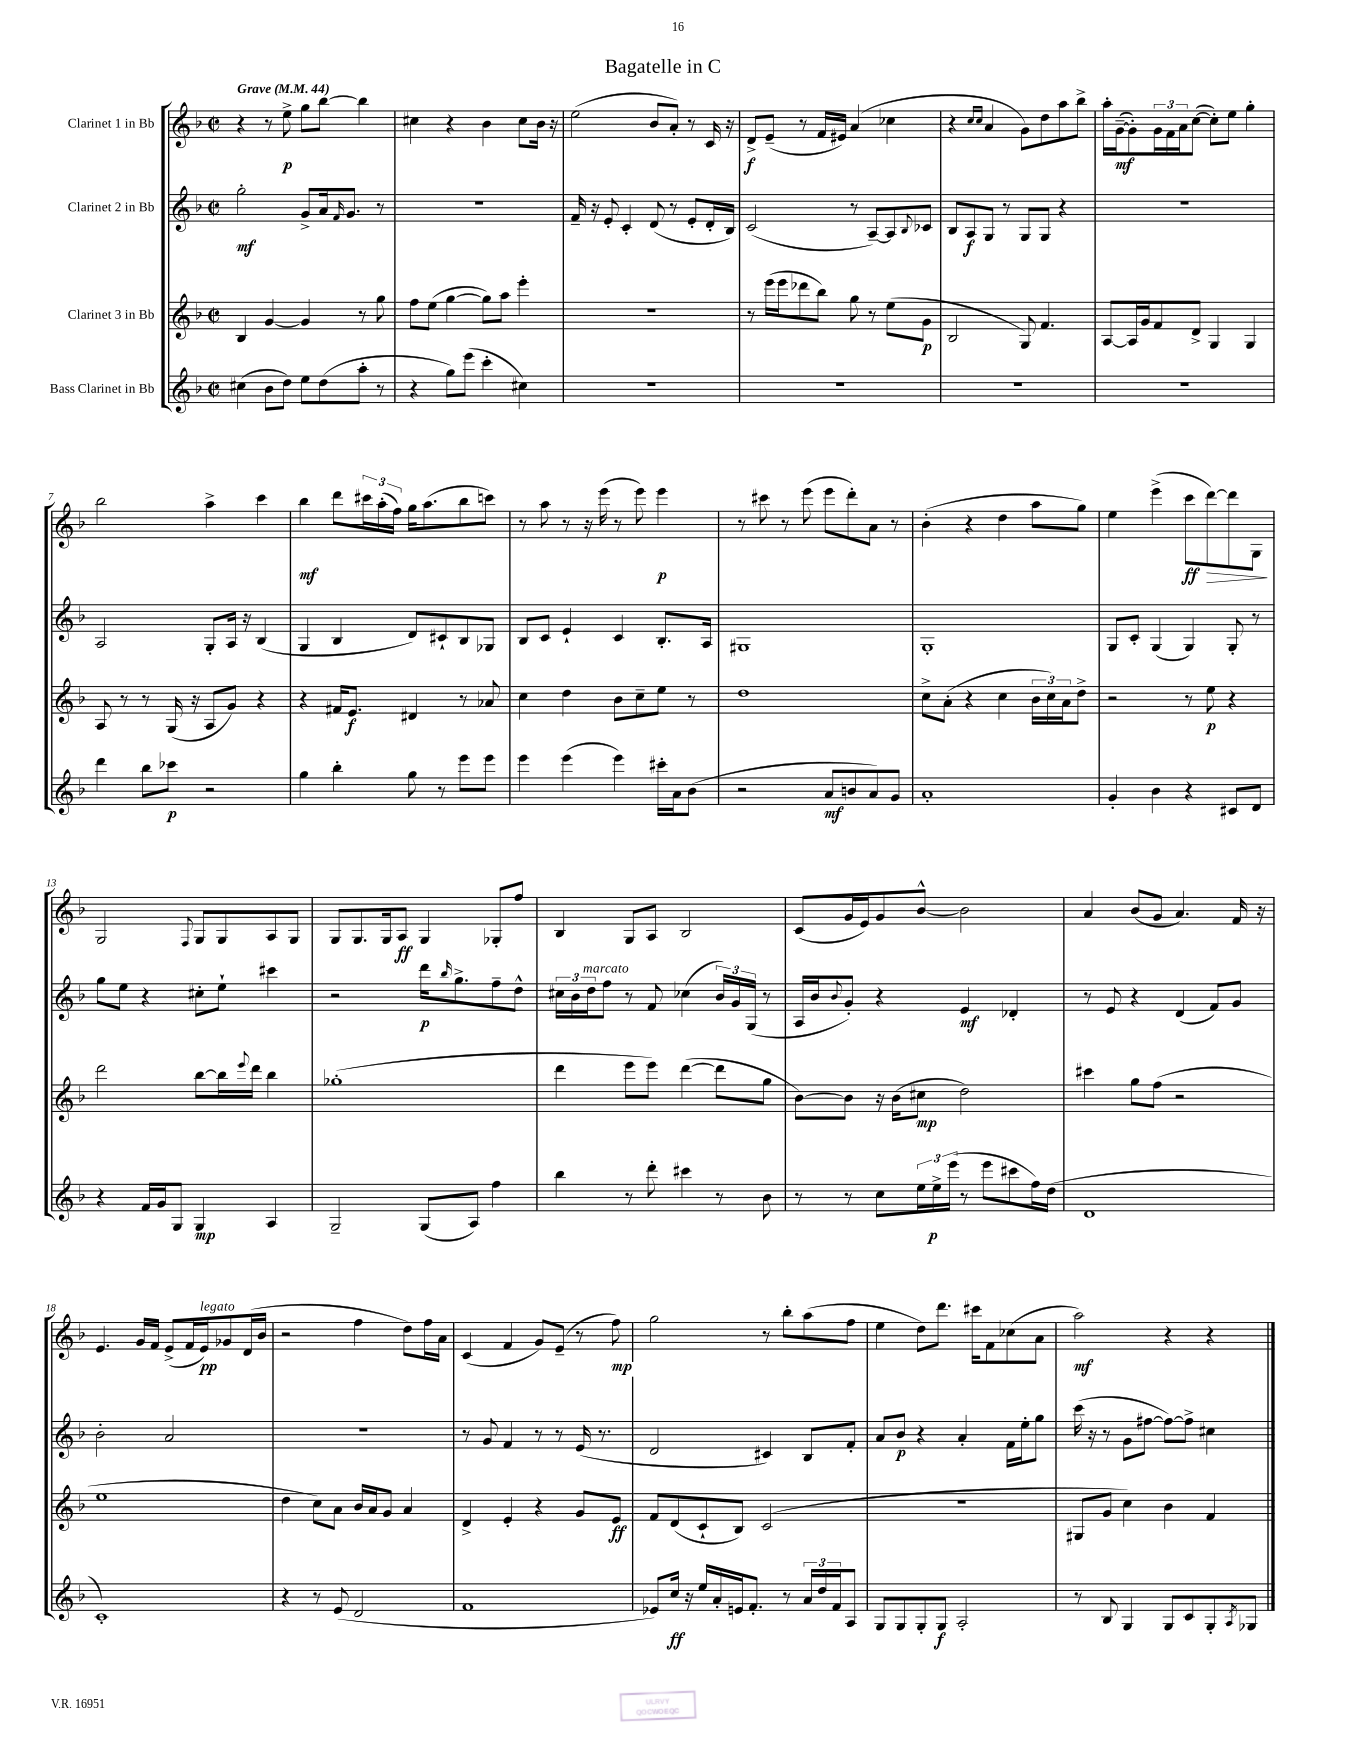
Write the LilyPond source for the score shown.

\header { title = "Bagatelle in C" }
<<
\new StaffGroup <<
\new Staff = "s0" \with { instrumentName = "Clarinet 1 in Bb" } {
    \clef treble \key f \major \defaultTimeSignature \time 2/2 \tempo "Grave" 4 = 44
    r4 r8 e''8->\p g''8 bes''8~ bes''4 |
    cis''4 r4 bes'4 cis''8 bes'16 r16 |
    e''2( bes'8 a'8-.) r8 c'16 r16 |
    d'8->\f e'8--( r8 f'16 eis'16) a'4( ces''4 |
    r4 \grace { c''16 c''16 } a'4 g'8) d''8 a''8 bes''8-> |
    a''16-. g'16~--\mf( g'8-.) \tuplet 3/2 { g'16 f'16 a'16 } c''8~( c''8-.) e''8 g''4-. |
    bes''2 a''4-> c'''4 |
    bes''4\mf d'''8 \tuplet 3/2 { cis'''16 a''16-.( f''16) } g''16 a''8.( bes''8 c'''8) |
    r8 a''8 r8 r16 e'''16( r8 e'''8) e'''4\p |
    r8 cis'''8 r8 e'''8( e'''8 d'''8-.) a'8 r8 |
    bes'4-.( r4 d''4 a''8 g''8) |
    e''4 e'''4->( c'''8\ff d'''8~\>) d'''8 g8\! |
    g2 \appoggiatura { f8 } g8 g8 a8 g8 |
    g8 g8. g16 a8\ff g4 ges8-. f''8 |
    bes4 g8 a8 bes2 |
    c'8( g'16 e'16) g'8 bes'8~-^ bes'2 |
    a'4 bes'8( g'8 a'4.) f'16 r16 |
    e'4. g'16 f'16 e'8->( f'16 e'16\pp^\markup { \italic "legato" }) ges'8 d'16( bes'16 |
    r2 f''4 d''8) f''16 a'16 |
    c'4( f'4 g'8) e'8--( r8 f''8\mp) |
    g''2 r8 bes''8-. a''8( f''8 |
    e''4 d''8) d'''8. cis'''16 f'8 ces''8( a'8 |
    a''2\mf) r4 r4 \bar "|." |
}
\new Staff = "s1" \with { instrumentName = "Clarinet 2 in Bb" } {
    \clef treble \key f \major \defaultTimeSignature \time 2/2
    g''2-.\mf g'8-> a'16 \grace { f'16 } g'8. r8 |
    r1 |
    f'16-- r16 e'8-. c'4-. d'8( r8 e'8-. d'16-. bes16) |
    c'2( r8 a8~--) a8 \appoggiatura { bes8 } ces'8 |
    bes8 a8\f g8 r8 g8 g8 r4 |
    r1 |
    a2 g8-. a16 r16 bes4( |
    g4 bes4 d'8) cis'8-! bes8 ges8 |
    bes8 c'8 e'4-! c'4 bes8.-. a16 |
    gis1 |
    g1-. |
    g8 c'8-. g4( g4) g8-. r8 |
    g''8 e''8 r4 cis''8-. e''8-! cis'''4 |
    r2 d'''16\p \grace { bes''16 } g''8.-> f''8-- d''8-^ |
    \tuplet 3/2 { cis''16 bes'16 d''16^\markup { \italic "marcato" } } f''8 r8 f'8 ces''4( \tuplet 3/2 { bes'16) g'16 g16( } r8 |
    a16 bes'16 \appoggiatura { bes'8 } g'8-.) r4 e'4\mf des'4-. |
    r8 e'8 r4 d'4( f'8) g'8 |
    bes'2-. a'2 |
    r1 |
    r8 g'8 f'4 r8 r8 e'16( r8. |
    d'2 cis'4) bes8 f'8-. |
    a'8 bes'8\p r4 a'4-. f'16 e''16-. g''8 |
    c'''16( r16 r8 g'8 fis''8~ fis''8~) fis''8-> cis''4 \bar "|." |
}
\new Staff = "s2" \with { instrumentName = "Clarinet 3 in Bb" } {
    \clef treble \key f \major \defaultTimeSignature \time 2/2
    bes4 g'4~ g'4 r8 g''8 |
    f''8 e''8( g''4~ g''8) a''8 e'''4-. |
    r1 |
    r8 e'''16( e'''16 des'''8 bes''8) g''8 r8 e''8( g'8\p |
    bes2 g8) f'4. |
    a8~ a16 g'16 f'8 d'8-> g4 g4 |
    a8 r8 r8 g16( r16 a8 g'8) r4 |
    r4 fis'16 e'8.\f dis'4 r8 aes'8 |
    c''4 d''4 bes'8 c''8-- e''8 r8 |
    d''1 |
    c''8-> a'8-.( r4 c''4 \tuplet 3/2 { bes'16 c''16) a'16 } d''8-> |
    r2 r8 e''8\p r4 |
    d'''2 bes''8~ bes''16 \appoggiatura { e'''8 } d'''16 bes''4 |
    ges''1-.( |
    d'''4 e'''8 e'''8) d'''4~( d'''8 g''8 |
    bes'8~) bes'8 r16 bes'16( cis''8\mp d''2) |
    cis'''4 g''8 f''8( r2 |
    e''1 |
    d''4 c''8) a'8 bes'16 a'16 g'8 a'4 |
    d'4-> e'4-. r4 g'8 e'8\ff |
    f'8 d'8( c'8-! bes8) c'2( |
    r1 |
    gis8 g'8 c''4) bes'4 f'4 \bar "|." |
}
\new Staff = "s3" \with { instrumentName = "Bass Clarinet in Bb" } {
    \clef treble \key f \major \defaultTimeSignature \time 2/2
    cis''4( bes'8 d''8) e''8 d''8( a''8-. r8 |
    r4 g''8) e'''8( c'''4-. cis''4) |
    R1 |
    R1 |
    R1 |
    R1 |
    d'''4 bes''8 ces'''8\p r2 |
    g''4 bes''4-. g''8 r8 e'''8 e'''8 |
    e'''4 e'''4( e'''4) cis'''16-. a'16 bes'8( |
    r2 a'8\mf b'8 a'8) g'8 |
    a'1-. |
    g'4-. bes'4 r4 cis'8 d'8 |
    r4 f'16 g'16 g8 g4\mp a4 |
    g2-- g8( a8) f''4 |
    bes''4 r8 d'''8-. cis'''4 r8 bes'8 |
    r8 r8 c''8 \tuplet 3/2 { e''16 e''16->\p e'''16( } r8 e'''8 cis'''8 f''16) d''16( |
    d'1 |
    c'1-.) |
    r4 r8 e'8( d'2 |
    f'1 |
    ees'8) c''16\ff r16 e''16 a'16-. e'16 f'8.-. r8 \tuplet 3/2 { a'16 d''16 f'16 } a8 |
    g8 g8 g8-. g8\f a2-. |
    r8 bes8 g4 g8 c'8 g8-. \acciaccatura { a8 } ges8 \bar "|." |
}
>>
>>
